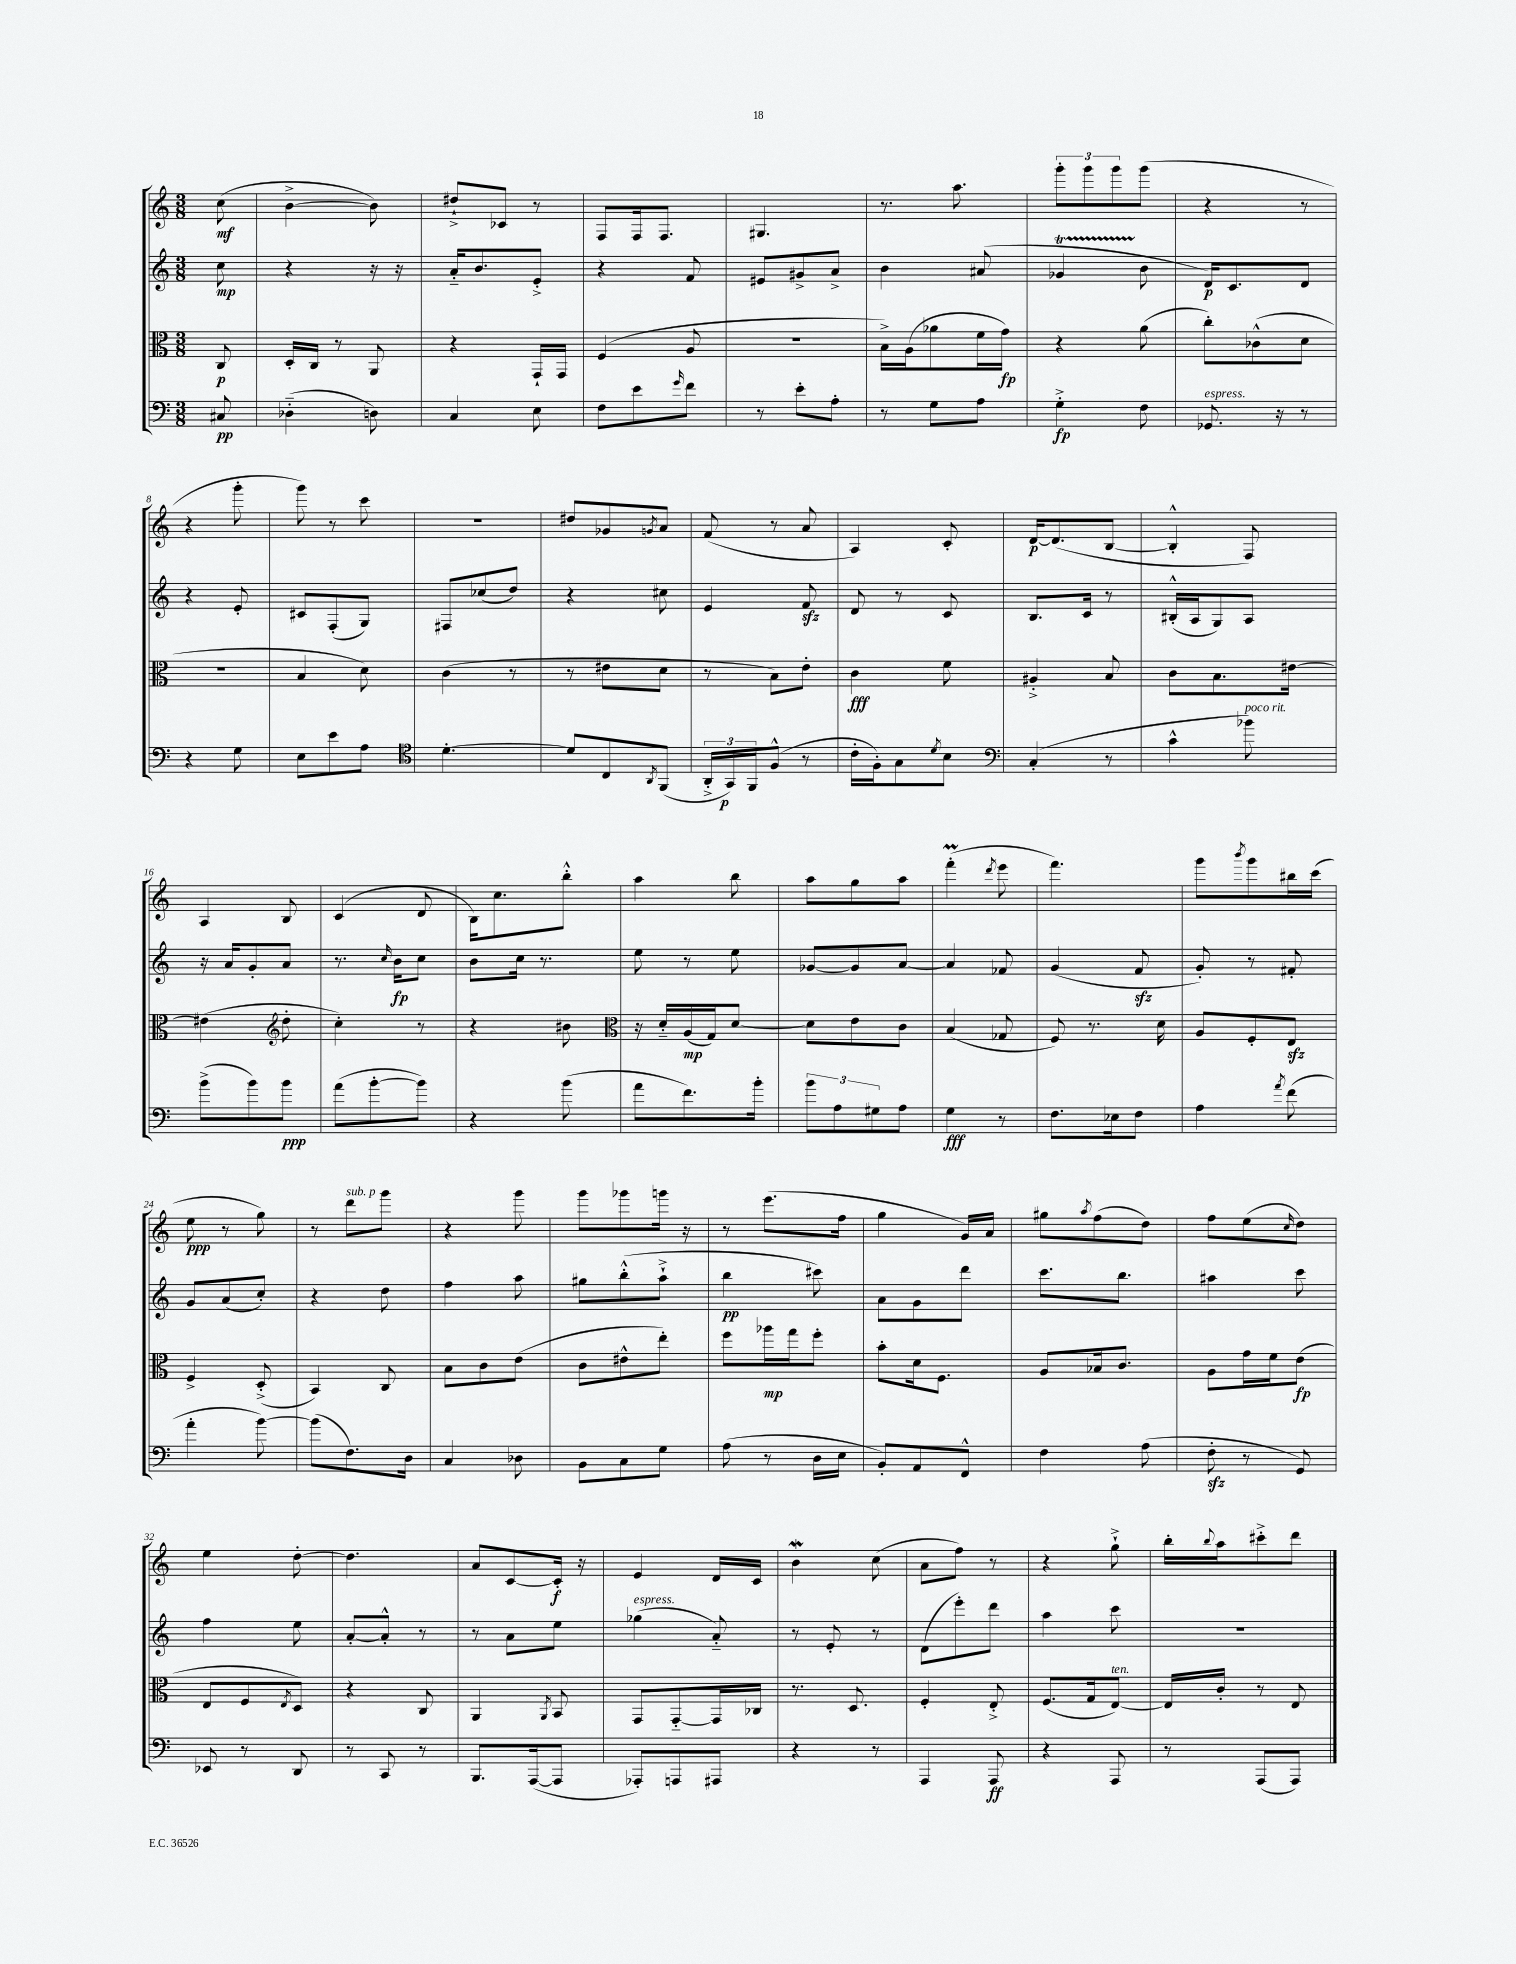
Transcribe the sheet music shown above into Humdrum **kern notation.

**kern	**dynam	**kern	**dynam	**kern	**dynam	**kern	**dynam
*part4	*part4	*part3	*part3	*part2	*part2	*part1	*part1
*staff4	*staff4	*staff3	*staff3	*staff2	*staff2	*staff1	*staff1
*clefF4	*	*clefC3	*	*clefG2	*	*clefG2	*
*k[]	*	*k[]	*	*k[]	*	*k[]	*
*M3/8	*	*M3/8	*	*M3/8	*	*M3/8	*
=	=	=	=	=	=	=	=
8C#X/	pp	8C/	p	8cc\	mp	(8cc\	mf
=1	=1	=1	=1	=1	=1	=1	=1
(4D-X\	.	16D'/LL	.	4r	.	[4b^\	.
.	.	16C/JJ	.	.	.	.	.
.	.	8r	.	.	.	.	.
8Dn\)	.	8AA/	.	16r	.	8b\])	.
.	.	.	.	16r	.	.	.
=2	=2	=2	=2	=2	=2	=2	=2
4C/	.	4r	.	16a/KL	.	8dd#X`^/L	.
.	.	.	.	8.b/	.	.	.
.	.	.	.	.	.	8c-X/J	.
8E\	.	16GG`/LL	.	8e'^/J	.	8r	.
.	.	16GG/JJ	.	.	.	.	.
=3	=3	=3	=3	=3	=3	=3	=3
8F\L	.	(4F/	.	4r	.	8F/L	.
8e\	.	.	.	.	.	16F/k	.
.	.	.	.	.	.	8.F/J	.
16qqg/	.	.	.	.	.	.	.
8f\J	.	8A/	.	8f/	.	.	.
=4	=4	=4	=4	=4	=4	=4	=4
8r	.	4.r	.	8e#X/L	.	4.G#X/	.
8e'\L	.	.	.	8g#X^/	.	.	.
8A'\J	.	.	.	8a^/J	.	.	.
=5	=5	=5	=5	=5	=5	=5	=5
8r	.	16B^\LL)	.	4b\	.	8.r	.
.	.	(16A\J	.	.	.	.	.
8G\L	.	8a-X\	.	.	.	.	.
.	.	.	.	.	.	8.aa\	.
8A\J	.	16f\L	.	(8a#X/	.	.	.
.	.	16g\JJ)	fp	.	.	.	.
=6	=6	=6	=6	=6	=6	=6	=6
4G'^\	fp	4r	.	4g-XT/	.	12ggg'\L	.
.	.	.	.	.	.	12ggg\	.
.	.	.	.	.	.	12ggg\	.
8F\	.	(8a\	.	8b\	.	(8ggg\J	.
=7	=7	=7	=7	=7	=7	=7	=7
!LO:TX:a:i:t=espress.	!	!	!	!	!	!	!
8.GG-X/	.	8cc'\L)	.	16d/KL)	p	4r	.
.	.	.	.	8.c/	.	.	.
.	.	(8c-X^^\	.	.	.	.	.
16r	.	.	.	.	.	.	.
8r	.	8d\J	.	8d/J	.	8r	.
!!LO:LB:g=z
=8	=8	=8	=8	=8	=8	=8	=8
4r	.	4.r	.	4r	.	4r	.
8G\	.	.	.	8e'/	.	8ggg'\	.
=9	=9	=9	=9	=9	=9	=9	=9
8E\L	.	4B/	.	8c#X/L	.	8ggg\)	.
8e\	.	.	.	(8F'/	.	8r	.
8A\J	.	8d\)	.	8G/J)	.	8ccc\	.
=10	=10	=10	=10	=10	=10	=10	=10
*clefC4	*	*	*	*	*	*	*
[4.d'\	.	(4c\	.	8F#X/L	.	4.r	.
.	.	.	.	(8cc-X/	.	.	.
.	.	8r	.	8dd/J)	.	.	.
=11	=11	=11	=11	=11	=11	=11	=11
8d/L]	.	8r	.	4r	.	8dd#X/L	.
8C/	.	8e#X\L	.	.	.	8g-X/	.
8qAA/	.	.	.	.	.	8qgn/	.
(8FF/J	.	8d\J	.	8cc#X\	.	8a/J	.
=12	=12	=12	=12	=12	=12	=12	=12
24AA'^/LL	.	8r	.	4e/	.	(8f/	.
24GG/)	p	.	.	.	.	.	.
24FF/J	.	.	.	.	.	.	.
(8F^^/J	.	8B\L)	.	.	.	8r	.
8r	.	8e'\J	.	8fzz/	.	8a/	.
=13	=13	=13	=13	=13	=13	=13	=13
16c'\LL	.	4c\	fff	8d/	.	4A/)	.
16F'\J)	.	.	.	.	.	.	.
8G\	.	.	.	8r	.	.	.
8qd/	.	.	.	.	.	.	.
8B\J	.	8f\	.	8c/	.	8c'/	.
=14	=14	=14	=14	=14	=14	=14	=14
*clefF4	*	*	*	*	*	*	*
(4C'/	.	4A#X'^/	.	8.B/L	.	[16d/KL	p
.	.	.	.	.	.	(8.d/]	.
.	.	.	.	16c/Jk	.	.	.
8r	.	8B/	.	8r	.	[8B/J	.
=15	=15	=15	=15	=15	=15	=15	=15
4c^^\	.	8c\L	.	(16B#X'^^/LL	.	4B'^^/]	.
.	.	.	.	16A/J	.	.	.
.	.	8.B\	.	8G/)	.	.	.
!LO:TX:a:i:t=poco rit.	!	!	!	!	!	!	!
8b-X\)	.	.	.	8A/J	.	8F/)	.
.	.	[16e#X\Jk	.	.	.	.	.
!!LO:LB:g=z
=16	=16	=16	=16	=16	=16	=16	=16
(8b^\L	.	(4e#X\]	.	16r	.	4A/	.
.	.	.	.	16a/KL	.	.	.
8b\)	.	.	.	8g'/	.	.	.
*	*	*clefG2	*	*	*	*	*
8b\J	ppp	8dd'\	.	8a/J	.	8B/	.
=17	=17	=17	=17	=17	=17	=17	=17
(8a\L	.	4cc'\)	.	8.r	.	(4c/	.
[8b'\	.	.	.	.	.	.	.
.	.	.	.	16qqcc/	.	.	.
.	.	.	.	16b\KL	fp	.	.
8b\J])	.	8r	.	8cc\J	.	8d/	.
=18	=18	=18	=18	=18	=18	=18	=18
4r	.	4r	.	8b\L	.	16B\KL)	.
.	.	.	.	.	.	8.cc\	.
.	.	.	.	16cc\Jk	.	.	.
.	.	.	.	8.r	.	.	.
(8b\	.	8b#X\	.	.	.	8bb'^^\J	.
=19	=19	=19	=19	=19	=19	=19	=19
*	*	*clefC3	*	*	*	*	*
8a\L	.	16r	.	8ee\	.	4aa\	.
.	.	16d/LL	.	.	.	.	.
8.f\)	.	(16A/	mp	8r	.	.	.
.	.	16G/J)	.	.	.	.	.
.	.	[8d/J	.	8ee\	.	8bb\	.
16b'\Jk	.	.	.	.	.	.	.
=20	=20	=20	=20	=20	=20	=20	=20
12b\L	.	8d\L]	.	[8g-X/L	.	8aa\L	.
12A\	.	.	.	.	.	.	.
.	.	8e\	.	8g-/]	.	8gg\	.
12G#X\	.	.	.	.	.	.	.
8A\J	.	8c\J	.	[8a/J	.	8aa\J	.
=21	=21	=21	=21	=21	=21	=21	=21
4G\	fff	(4B/	.	4a/]	.	(4fffM'\	.
.	.	.	.	.	.	8qddd/	.
8r	.	8G-X/	.	8f-X/	.	8eee\	.
=22	=22	=22	=22	=22	=22	=22	=22
8.F\L	.	8F/)	.	(4g/	.	4.fff\)	.
.	.	8.r	.	.	.	.	.
16E-X\k	.	.	.	.	.	.	.
8F\J	.	.	.	8fzz/	.	.	.
.	.	16d\	.	.	.	.	.
=23	=23	=23	=23	=23	=23	=23	=23
4A\	.	8A/L	.	8g'/)	.	8ggg\L	.
.	.	.	.	.	.	8qbbb/	.
.	.	8F'/	.	8r	.	8ggg\	.
8qa/	.	.	.	.	.	.	.
(8f\	.	8Ezz/J	.	8f#X'/	.	16bb#X\L	.
.	.	.	.	.	.	(16ccc\JJ	.
!!LO:LB:g=z
=24	=24	=24	=24	=24	=24	=24	=24
4a'\	.	4F^/	.	8g/L	.	8ee\	ppp
.	.	.	.	(8a/	.	8r	.
[8b\)	.	(8D'^/	.	8cc'/J)	.	8gg\)	.
=25	=25	=25	=25	=25	=25	=25	=25
(8b\L]	.	4BB/)	.	4r	.	8r	.
!	!	!	!	!	!	!LO:TX:a:i:t=sub. p	!
8.F\)	.	.	.	.	.	8ddd\L	.
.	.	8C/	.	8dd\	.	8ggg\J	.
16D\Jk	.	.	.	.	.	.	.
=26	=26	=26	=26	=26	=26	=26	=26
4C/	.	8B\L	.	4ff\	.	4r	.
.	.	8c\	.	.	.	.	.
8D-X\	.	(8e\J	.	8aa\	.	8ggg\	.
=27	=27	=27	=27	=27	=27	=27	=27
8BB\L	.	8c\L	.	8gg#X\L	.	8ggg\L	.
8C\	.	8e#X^^\	.	(8bb'^^\	.	8ggg-X\	.
8G\J	.	8ee'\J)	.	8aa`^\J	.	16gggn\Jk	.
.	.	.	.	.	.	16r	.
=28	=28	=28	=28	=28	=28	=28	=28
(8A\	.	8ff\L	.	4bb\	pp	8r	.
8r	.	16aa-X\L	mp	.	.	(8.eee\L	.
.	.	16gg\J	.	.	.	.	.
16D\LL	.	8ff'\J	.	8ccc#X\)	.	.	.
16E\JJ	.	.	.	.	.	16ff\Jk	.
=29	=29	=29	=29	=29	=29	=29	=29
8BB'/L)	.	8b'\L	.	8a\L	.	4gg\	.
8AA/	.	16d\k	.	8g\	.	.	.
.	.	8.F\J	.	.	.	.	.
8FF^^/J	.	.	.	8ddd\J	.	16g/LL)	.
.	.	.	.	.	.	16a/JJ	.
=30	=30	=30	=30	=30	=30	=30	=30
4F\	.	8A/L	.	8.ccc\L	.	8gg#X\L	.
.	.	.	.	.	.	8qaa/	.
.	.	16B-X/k	.	.	.	(8ff\	.
.	.	8.c/J	.	8.bb\J	.	.	.
(8A\	.	.	.	.	.	8dd\J)	.
=31	=31	=31	=31	=31	=31	=31	=31
8Fzz'\	.	8A\L	.	4aa#X\	.	8ff\L	.
8r	.	16g\L	.	.	.	(8ee\	.
.	.	16f\J	.	.	.	.	.
.	.	.	.	.	.	16qqcc/	.
8GG/)	.	(8e\J	fp	8ccc\	.	8dd\J)	.
!!LO:LB:g=z
=32	=32	=32	=32	=32	=32	=32	=32
8EE-X/	.	8E/L	.	4ff\	.	4ee\	.
8r	.	8F/	.	.	.	.	.
.	.	8qE/	.	.	.	.	.
8DD/	.	8D/J)	.	8ee\	.	[8dd'\	.
=33	=33	=33	=33	=33	=33	=33	=33
8r	.	4r	.	[8a'/L	.	4.dd\]	.
8CC/	.	.	.	8a'^^/J]	.	.	.
8r	.	8C/	.	8r	.	.	.
=34	=34	=34	=34	=34	=34	=34	=34
8.BBB/L	.	4AA/	.	8r	.	8a/L	.
.	.	.	.	8a\L	.	[8c/	.
([16AAA/k	.	.	.	.	.	.	.
.	.	8qAA/	.	.	.	.	.
8AAA/J]	.	8BB/	.	8ee\J	.	16c'/Jk]	f
.	.	.	.	.	.	16r	.
=35	=35	=35	=35	=35	=35	=35	=35
!	!	!	!	!LO:TX:a:i:t=espress.	!	!	!
8AAA-X'/L)	.	8GG/L	.	(4gg-X\	.	4e/	.
8AAAn/	.	[8GG/	.	.	.	.	.
8AAA#X/J	.	16GG/L]	.	8a/)	.	16d/LL	.
.	.	16C-X/JJ	.	.	.	16c/JJ	.
=36	=36	=36	=36	=36	=36	=36	=36
4r	.	8.r	.	8r	.	4bW\	.
.	.	.	.	8e'/	.	.	.
.	.	8.D/	.	.	.	.	.
8r	.	.	.	8r	.	(8cc\	.
=37	=37	=37	=37	=37	=37	=37	=37
4AAA/	.	4F'/	.	(8d\L	.	8a\L	.
.	.	.	.	8eee'\)	.	8ff\J)	.
8AAA/	ff	8E'^/	.	8ddd\J	.	8r	.
=38	=38	=38	=38	=38	=38	=38	=38
4r	.	(8.F/L	.	4aa\	.	4r	.
.	.	16G/k	.	.	.	.	.
!	!	!LO:TX:a:i:t=ten.	!	!	!	!	!
8AAA/	.	[8E/J)	.	8ccc\	.	8gg`^\	.
=39	=39	=39	=39	=39	=39	=39	=39
8r	.	16E/LL]	.	4.r	.	16bb'\LL	.
.	.	.	.	.	.	8qqbb/	.
.	.	16c'/JJ	.	.	.	16aa\J	.
(8AAA/L	.	8r	.	.	.	8ccc#X'^\	.
8AAA/J)	.	8E/	.	.	.	8ddd\J	.
==	==	==	==	==	==	==	==
*-	*-	*-	*-	*-	*-	*-	*-
